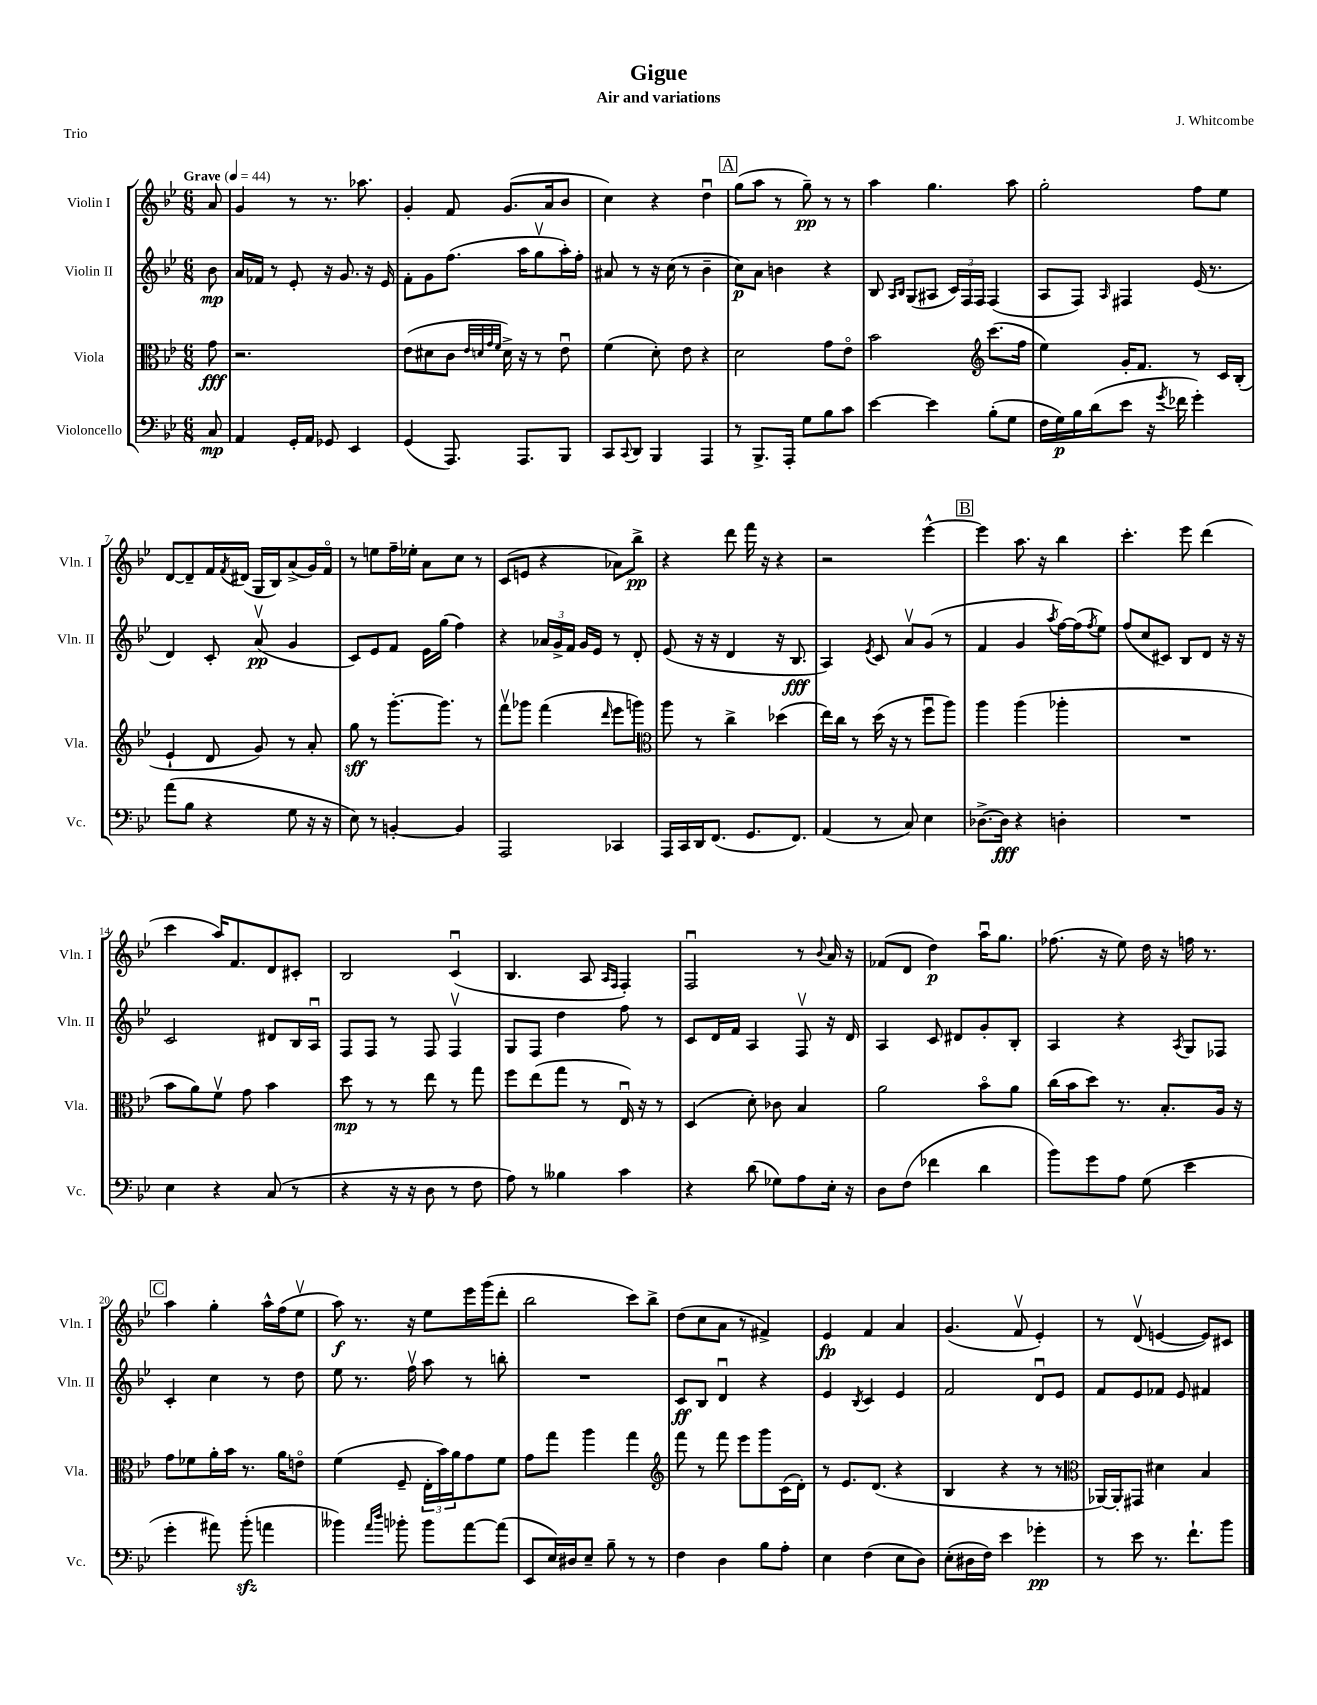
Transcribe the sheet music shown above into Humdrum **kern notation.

**kern	**dynam	**kern	**dynam	**kern	**dynam	**kern	**dynam
*part4	*part4	*part3	*part3	*part2	*part2	*part1	*part1
*staff4	*staff4	*staff3	*staff3	*staff2	*staff2	*staff1	*staff1
*I"Violoncello	*	*I"Viola	*	*I"Violin II	*	*I"Violin I	*
*I'Vc.	*	*I'Vla.	*	*I'Vln. II	*	*I'Vln. I	*
*clefF4	*	*clefC3	*	*clefG2	*	*clefG2	*
*k[b-e-]	*	*k[b-e-]	*	*k[b-e-]	*	*k[b-e-]	*
*M6/8	*	*M6/8	*	*M6/8	*	*M6/8	*
*MM44	*	*MM44	*	*MM44	*	*MM44	*
=	=	=	=	=	=	=	=
!	!	!	!	!	!	!LO:TX:a:B:t=Grave	!
8C/	mp	8g\	fff	8b-\	mp	8a/	.
=1	=1	=1	=1	=1	=1	=1	=1
4AA/	.	2.r	.	16a/LL	.	4g/	.
.	.	.	.	16f-X/JJ	.	.	.
.	.	.	.	8r	.	.	.
16GG'/LL	.	.	.	8e-'/	.	8r	.
16AA/JJ	.	.	.	.	.	.	.
8GG-X/	.	.	.	16r	.	8.r	.
.	.	.	.	8.g/	.	.	.
4EE-/	.	.	.	.	.	.	.
.	.	.	.	.	.	8.aa-X\	.
.	.	.	.	16r	.	.	.
.	.	.	.	16e-/	.	.	.
=2	=2	=2	=2	=2	=2	=2	=2
(4GG/	.	(8e-\L	.	8f'\L	.	4g'/	.
.	.	8d#X\	.	8g\	.	.	.
8.AAA/)	.	8c\J	.	(8.ff\J	.	8f/	.
.	.	32qqe-/LLL	.	.	.	.	.
.	.	32qqdn/	.	.	.	.	.
.	.	32qqg/	.	.	.	.	.
.	.	32qqf/JJJ	.	.	.	.	.
.	.	16d^\)	.	.	.	(8.g/L	.
8.AAA/L	.	16r	.	16aa\KL	.	.	.
.	.	8r	.	8ggv\	.	.	.
.	.	.	.	.	.	16a/k	.
8BBB-/J	.	8e-u\	.	16aa'\L)	.	8b-/J	.
.	.	.	.	16ff'\JJ	.	.	.
=3	=3	=3	=3	=3	=3	=3	=3
8CC/L	.	(4f\	.	8a#X/	.	4cc\)	.
8qqCC/	.	.	.	.	.	.	.
8DD/J	.	.	.	8r	.	.	.
4BBB-/	.	8d'\)	.	16r	.	4r	.
.	.	.	.	(16cc\	.	.	.
.	.	8e-\	.	8r	.	.	.
4AAA/	.	4r	.	4b-~\	.	4ddu\	.
!!LO:REH:place=s1:t=A
=4	=4	=4	=4	=4	=4	=4	=4
8r	.	2d\	.	8cc\L)	p	(8gg\L	.
8.BBB-^/L	.	.	.	8a\J	.	8aa\J	.
.	.	.	.	4bn\	.	8r	.
16AAA'/Jk	.	.	.	.	.	.	.
8G\L	.	.	.	.	.	8gg~\)	pp
8B-\	.	8g\L	.	4r	.	8r	.
8c\J	.	8e-\J	.	.	.	8r	.
=5	=5	=5	=5	=5	=5	=5	=5
[4e-\	.	2b-\	.	8B-/	.	4aa\	.
.	.	.	.	16qqA/LL	.	.	.
.	.	.	.	16qqB-/JJ	.	.	.
.	.	.	.	(8G/L	.	.	.
4e-\]	.	.	.	8A#X/J	.	4.gg\	.
.	.	.	.	24c/LL)	.	.	.
.	.	.	.	24F/	.	.	.
.	.	.	.	24F/JJ	.	.	.
*	*	*clefG2	*	*	*	*	*
(8B-'\L	.	(8.ccc\L	.	(4F/	.	.	.
8G\J	.	.	.	.	.	8aa\	.
.	.	16ff\Jk	.	.	.	.	.
=6	=6	=6	=6	=6	=6	=6	=6
16F\LL	.	4ee-\)	.	8A/L	.	2gg'\	.
16G\)	p	.	.	.	.	.	.
16B-\	.	.	.	8F/J)	.	.	.
(16d\J	.	.	.	.	.	.	.
.	.	.	.	16qqA/	.	.	.
8e-\J	.	16g'/KL	.	4F#X/	.	.	.
.	.	8.f/J	.	.	.	.	.
16r	.	.	.	.	.	.	.
8qg/	.	.	.	.	.	.	.
16f-X\	.	.	.	.	.	.	.
4g'\)	.	8r	.	(16e-/	.	8ff\L	.
.	.	.	.	8.r	.	.	.
.	.	16c/LL	.	.	.	8ee-\J	.
.	.	(16B-'/JJ	.	.	.	.	.
!!LO:LB:g=z
=7	=7	=7	=7	=7	=7	=7	=7
(8a\L	.	4e-`/	.	4d/)	.	[8d/L	.
8B-\J	.	.	.	.	.	8d~/]	.
4r	.	8d/	.	8c'/	.	16f/L	.
.	.	.	.	.	.	8qf/	.
.	.	.	.	.	.	(16d#X/JJ	.
.	.	8g/)	.	(8av/	pp	16G/LL	.
.	.	.	.	.	.	16B-/J)	.
8G\	.	8r	.	4g/	.	(8a^/	.
16r	.	8a'/	.	.	.	16g/L)	.
16r	.	.	.	.	.	16f/JJ	.
=8	=8	=8	=8	=8	=8	=8	=8
8E-\)	.	8gg\	sff	8c/L)	.	8r	.
8r	.	8r	.	8e-/	.	8een\L	.
[4BBn'/	.	[8.ggg'\L	.	8f/J	.	16ff~\L	.
.	.	.	.	.	.	16ee-X'\JJ	.
.	.	.	.	16e-\LL	.	8a\L	.
.	.	8.ggg\J]	.	(16gg\JJ	.	.	.
4BB/]	.	.	.	4ff\)	.	8cc\J	.
.	.	8r	.	.	.	8r	.
=9	=9	=9	=9	=9	=9	=9	=9
2AAA/	.	8fffv\L	.	4r	.	(8c/L	.
.	.	8ggg-X\J	.	.	.	8en/J	.
.	.	(4fff\	.	24a-X/LL	.	4r	.
.	.	.	.	24g^/	.	.	.
.	.	.	.	24f/JJ	.	.	.
.	.	.	.	16g/LL	.	.	.
.	.	.	.	16e-/JJ	.	.	.
.	.	16qqddd/	.	.	.	.	.
4CC-X/	.	8eee-\L	.	8r	.	8a-X\L)	.
.	.	8gggn\J)	.	8d'/	.	8bb-^\J	pp
=10	=10	=10	=10	=10	=10	=10	=10
*	*	*clefC3	*	*	*	*	*
16AAA/LL	.	8aa\	.	(8e-/	.	4r	.
16CC/	.	.	.	.	.	.	.
16DD/J	.	8r	.	16r	.	.	.
(8.FF/J	.	.	.	16r	.	.	.
.	.	4cc^\	.	4d/	.	8ddd\	.
8.GG/L	.	.	.	.	.	16fff\	.
.	.	.	.	.	.	16r	.
.	.	(4dd-X\	.	16r	.	4r	.
8.FF/J)	.	.	.	8.B-/	fff	.	.
=11	=11	=11	=11	=11	=11	=11	=11
(4AA/	.	16ee-\LL)	.	4A/)	.	2r	.
.	.	16cc\JJ	.	.	.	.	.
.	.	8r	.	.	.	.	.
.	.	.	.	8qe-/	.	.	.
8r	.	(16dd\	.	8c/	.	.	.
.	.	16r	.	.	.	.	.
8C/)	.	8r	.	8av/L	.	.	.
4E-\	.	8ffu\L	.	(8g/J	.	[4eee-^^\	.
.	.	8aa\J)	.	8r	.	.	.
!!LO:REH:place=s1:t=B
=12	=12	=12	=12	=12	=12	=12	=12
[8.D-X^\L	.	4aa\	.	4f/	.	4eee-\]	.
16D-\Jk]	fff	.	.	.	.	.	.
4r	.	(4aa\	.	4g/	.	8.aa\	.
.	.	.	.	.	.	16r	.
.	.	.	.	8qaa/	.	.	.
4Dn'\	.	4aa-X'\	.	[16ff\LL)	.	4bb-\	.
.	.	.	.	(16ff\J]	.	.	.
.	.	.	.	8qff/	.	.	.
.	.	.	.	8ee-\J)	.	.	.
=13	=13	=13	=13	=13	=13	=13	=13
2.r	.	2.r	.	(8ff/L	.	4.ccc'\	.
.	.	.	.	8cc/	.	.	.
.	.	.	.	8c#X/J)	.	.	.
.	.	.	.	8B-/L	.	8eee-\	.
.	.	.	.	8d/J	.	(4ddd\	.
.	.	.	.	16r	.	.	.
.	.	.	.	16r	.	.	.
!!LO:LB:g=z
=14	=14	=14	=14	=14	=14	=14	=14
4E-\	.	8b-\L	.	2c/	.	4ccc\	.
.	.	8a\)	.	.	.	.	.
4r	.	8fv\J	.	.	.	16aa/KL)	.
.	.	.	.	.	.	8.f/	.
.	.	8g\	.	.	.	.	.
(8C/	.	4b-\	.	8d#X/L	.	8d/	.
8r	.	.	.	16B-/L	.	8c#X'/J	.
.	.	.	.	16Au/JJ	.	.	.
=15	=15	=15	=15	=15	=15	=15	=15
4r	.	8dd\	mp	8F/L	.	2B-/	.
.	.	8r	.	8F/J	.	.	.
16r	.	8r	.	8r	.	.	.
16r	.	.	.	.	.	.	.
8D\	.	8ee-\	.	8F/	.	.	.
8r	.	8r	.	4Fv/	.	(4cu/	.
8F\	.	8gg\	.	.	.	.	.
=16	=16	=16	=16	=16	=16	=16	=16
8A\)	.	8ff\L	.	8G/L	.	4.B-/	.
8r	.	(8ee-\	.	8F/J	.	.	.
4B--X\	.	8gg\J	.	4dd\	.	.	.
.	.	8r	.	.	.	8A/	.
.	.	.	.	.	.	16qqA/LL	.
.	.	.	.	.	.	16qqF/JJ	.
4c\	.	16E-u/)	.	8ff\	.	4F'/)	.
.	.	16r	.	.	.	.	.
.	.	8r	.	8r	.	.	.
=17	=17	=17	=17	=17	=17	=17	=17
4r	.	(4D/	.	8c/L	.	2Fu/	.
.	.	.	.	16d/L	.	.	.
.	.	.	.	16f/JJ	.	.	.
(8d\	.	8d'\)	.	4A/	.	.	.
8G-X\L)	.	8c-X\	.	.	.	.	.
8A\	.	4B-/	.	8Fv/	.	8r	.
.	.	.	.	.	.	8qqb-/	.
16E-'\Jk	.	.	.	16r	.	16a/	.
16r	.	.	.	16d/	.	16r	.
=18	=18	=18	=18	=18	=18	=18	=18
8D\L	.	2a\	.	4A/	.	(8f-X/L	.
(8F\J	.	.	.	.	.	8d/J	.
4f-X\	.	.	.	8c/	.	4dd\)	p
.	.	.	.	8d#X/L	.	.	.
4d\	.	8b-\L	.	8g'/	.	16aau\KL	.
.	.	.	.	.	.	8.gg\J	.
.	.	8a\J	.	8B-'/J	.	.	.
=19	=19	=19	=19	=19	=19	=19	=19
8b-\L)	.	(16cc\LL	.	4A/	.	(8.ff-X\	.
.	.	16b-\J	.	.	.	.	.
8g\	.	8dd\J)	.	.	.	.	.
.	.	.	.	.	.	16r	.
8A\J	.	8.r	.	4r	.	8ee-\)	.
(8G\	.	.	.	.	.	16dd\	.
.	.	8.B-'/L	.	.	.	16r	.
.	.	.	.	8qA/	.	.	.
4e-\	.	.	.	8G/L	.	16ffn\	.
.	.	.	.	.	.	8.r	.
.	.	16A/Jk	.	8F-X/J	.	.	.
.	.	16r	.	.	.	.	.
!!LO:LB:g=z
!!LO:REH:place=s1:t=C
=20	=20	=20	=20	=20	=20	=20	=20
4g'\	.	8g\L	.	4c'/	.	4aa\	.
.	.	8f-X\	.	.	.	.	.
8a#X\)	.	16a'\L	.	4cc\	.	4gg'\	.
.	.	16b-\JJ	.	.	.	.	.
(8b-zz'\	.	8.r	.	.	.	.	.
4an\	.	.	.	8r	.	16aa^^\LL	.
.	.	16a\KL	.	.	.	(16ff\J	.
.	.	8en\J	.	8dd\	.	8ee-v\J	.
=21	=21	=21	=21	=21	=21	=21	=21
4b--X\)	.	(4f\	.	8ee-\	.	8aa\)	f
.	.	.	.	8.r	.	8.r	.
16qqa/LL	.	.	.	.	.	.	.
16qqdd/JJ	.	.	.	.	.	.	.
8b-X'\	.	8F~/	.	.	.	.	.
.	.	.	.	16ffv\	.	16r	.
8b-\L	.	24E-'\LL	.	8aa\	.	8ee-\L	.
.	.	24b-\)	.	.	.	.	.
.	.	24a\J	.	.	.	.	.
[8a\	.	8g\	.	8r	.	16eee-\L	.
.	.	.	.	.	.	(16ggg\J	.
(8a\J]	.	8f\J	.	8bbn'\	.	8ddd'\J	.
=22	=22	=22	=22	=22	=22	=22	=22
8EE-/L	.	8g\L	.	2.r	.	2bb-\	.
16E-/L)	.	8gg\J	.	.	.	.	.
16D#X/J	.	.	.	.	.	.	.
8E-~/J	.	4aa\	.	.	.	.	.
8B-~\	.	.	.	.	.	.	.
8r	.	4gg\	.	.	.	8ccc\L)	.
8r	.	.	.	.	.	8bb-^\J	.
=23	=23	=23	=23	=23	=23	=23	=23
*	*	*clefG2	*	*	*	*	*
4F\	.	8fff\	.	8c/L	ff	(8dd\L	.
.	.	8r	.	8B-/J	.	8cc\	.
4D\	.	8fff\	.	4du/	.	8a\J	.
.	.	8eee-\L	.	.	.	8r	.
8B-\L	.	8ggg\	.	4r	.	4f#X^/)	.
8A'\J	.	(16c\L	.	.	.	.	.
.	.	16d'\JJ)	.	.	.	.	.
=24	=24	=24	=24	=24	=24	=24	=24
4E-\	.	8r	.	4e-/	.	4e-/	fp
.	.	8.e-/L	.	.	.	.	.
.	.	.	.	8qB-/	.	.	.
(4F\	.	.	.	4c/	.	4f/	.
.	.	(8.d/J	.	.	.	.	.
8E-\L	.	4r	.	4e-/	.	4a/	.
8D\J)	.	.	.	.	.	.	.
=25	=25	=25	=25	=25	=25	=25	=25
(8E-'\L	.	4B-/	.	2f/	.	(4.g/	.
16D#X\L	.	.	.	.	.	.	.
16F\JJ)	.	.	.	.	.	.	.
4e-\	.	4r	.	.	.	.	.
.	.	.	.	.	.	8fv/	.
4g-X'\	pp	8r	.	8du/L	.	4e-'/)	.
.	.	8r	.	8e-/J	.	.	.
=26	=26	=26	=26	=26	=26	=26	=26
*	*	*clefC3	*	*	*	*	*
8r	.	[16AA-X/LL)	.	8f/L	.	8r	.
.	.	16AA-'/J]	.	.	.	.	.
8e-\	.	8GG#X/J	.	8e-/	.	(8dv/	.
8.r	.	4d#X\	.	8f-X/J	.	[4en/	.
.	.	.	.	8e-/	.	.	.
8.f`\L	.	.	.	.	.	.	.
.	.	4B-/	.	4f#X/	.	8e/L])	.
8b-\J	.	.	.	.	.	8c#X/J	.
==	==	==	==	==	==	==	==
*-	*-	*-	*-	*-	*-	*-	*-
